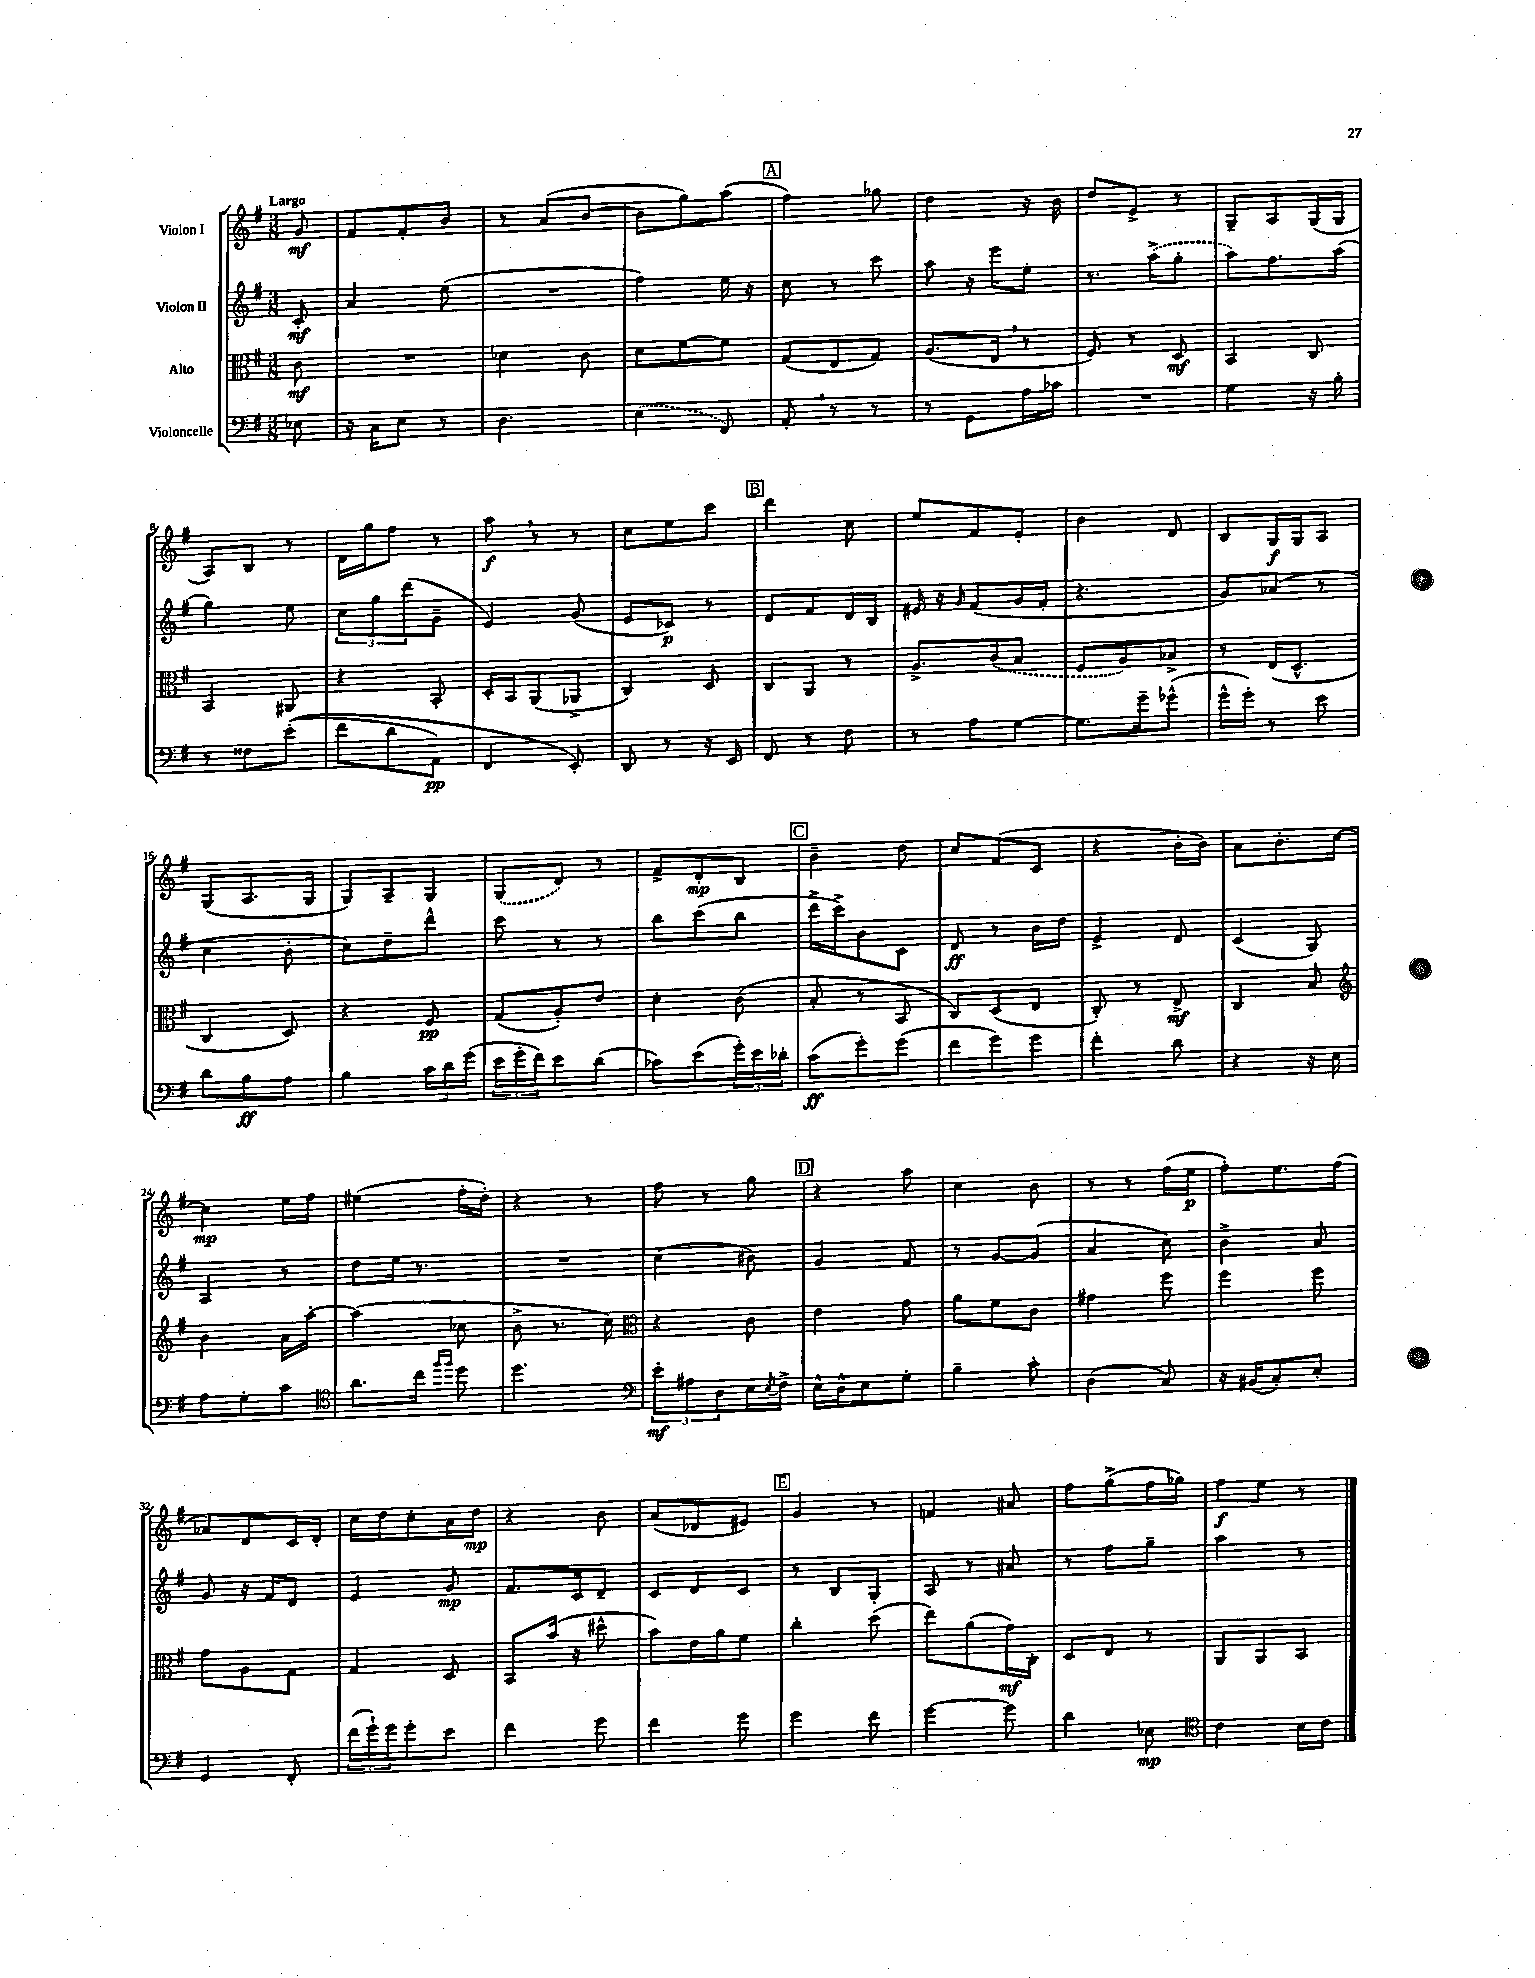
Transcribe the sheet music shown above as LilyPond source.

<<
\new StaffGroup <<
\new Staff = "s0" \with { instrumentName = "Violon I" } {
    \clef treble \key g \major \numericTimeSignature \time 3/8 \partial 8 \tempo "Largo"
    g'8\mf |
    fis'8 fis'8-. b'8 |
    r8 a'8( b'8~ |
    b'8 g''8) a''8( |
    \mark \markup { \box "A" } fis''4) ges''8 |
    d''4 r16 b'16 |
    d''8 e'8-> r8 |
    g8-- a8 g16( g16 |
    a8) b8 r8 |
    d'16 g''16 fis''8 r8 |
    a''8\f \breathe r8 r8 |
    c''8 e''8 c'''8 |
    \mark \markup { \box "B" } d'''4 c''8 |
    e''8 fis'8 e'8-. |
    b'4 d'8 |
    b8 g16\f g16 a8 |
    g8( a8. g16 |
    g8) a8-- g8 |
    \once \slurDashed g8( d'8) r8 |
    fis'8-> d'8-.\mp b8 |
    \mark \markup { \box "C" } b'4-- d''8 |
    c''8 fis'8( c'8 |
    r4 b'16-. b'16) |
    a'8 b'8.-. c''16~ |
    c''4\mp e''16 fis''16 |
    eis''4( fis''16-. d''16-.) |
    r4 r8 |
    fis''8 r8 g''8 |
    \mark \markup { \box "D" } r4 a''8 |
    c''4 b'8 |
    r8 r8 fis''16( e''16\p |
    fis''8-.) e''8. fis''16( |
    aes'8) d'8 c'16 d'16-. |
    c''16 d''16 c''8-. a'16 d''16\mp |
    r4 b'8 |
    a'8( des'8 eis'8) |
    \mark \markup { \box "E" } g'4 r8 |
    f'4 ais'8 |
    fis''8 g''8->( fis''16 ges''16) |
    fis''8\f e''8 r8 \bar "|." |
}
\new Staff = "s1" \with { instrumentName = "Violon II" } {
    \clef treble \key g \major \numericTimeSignature \time 3/8 \partial 8
    c'8-.\mf |
    a'4 e''8( |
    R4. |
    fis''4) e''16 r16 |
    \mark \markup { \box "A" } c''8 r8 c'''8 |
    a''8 r16 e'''16 e''8-. |
    r8. \once \slurDashed a''16->( g''8-. |
    a''8) fis''8. a''16( |
    g''4) e''8 |
    \tuplet 3/2 { c''8 g''8 d'''8( } g'8-- |
    e'4) g'8( |
    e'8 ces'8\p) r8 |
    \mark \markup { \box "B" } d'8 fis'8 d'16 b16 |
    eis'16 r16 \grace { g'16 } fis'8( g'16 fis'16-. |
    r4. |
    g'8) aes'8( r8 |
    c''4 b'8-. |
    c''8) d''8-- d'''8-^ |
    c'''8 r8 r8 |
    b''8 c'''8( b''8 |
    \mark \markup { \box "C" } d'''16-> c'''16->) b'8 c'8 |
    d'8\ff r8 b'16 d''16 |
    e'4-> d'8 |
    c'4( g8) |
    a4 r8 |
    d''8 e''16 r8. |
    R4. |
    c''4( bis'8) |
    \mark \markup { \box "D" } g'4 fis'8 |
    r8 g'8~ g'8( |
    a'4 c''8) |
    b'4-> a'8 |
    g'8 r16 fis'16 d'8 |
    e'4 g'8\mp |
    fis'8. c'16 d'8-- |
    c'8 d'8 c'8 |
    \mark \markup { \box "E" } r8 b8 g8-. |
    a8 r8 ais'8 |
    r8 fis''8 g''8-- |
    a''4 r8 \bar "|." |
}
\new Staff = "s2" \with { instrumentName = "Alto" } {
    \clef alto \key g \major \numericTimeSignature \time 3/8 \partial 8
    c'8\mf |
    R4. |
    des'4 c'8 |
    d'8 fis'8~ fis'8 |
    \mark \markup { \box "A" } g8( e8 g8) |
    a8.( e16 \breathe r8 |
    fis8) r8 d8\mf |
    b,4 c8 |
    b,4 ais,8 |
    r4 b,8-. |
    d16-. b,16 a,8( aes,8-> |
    c4) d8 |
    \mark \markup { \box "B" } c8 a,8 r8 |
    a8.-> \once \slurDashed c'16( b8 |
    fis8 a8) bes8-> |
    r8 e16( d8.-^ |
    c4 d8) |
    r4 fis8\pp |
    g8( a8-.) e'8 |
    d'4-. c'8( |
    \mark \markup { \box "C" } b8-. r8 b,8 |
    c8) d8( e8 |
    c8-.) r8 e8->\mf |
    c4 b8 |
    \clef treble b'4 a'16 a''16~-. |
    a''4( ces''8 |
    b'8-> r8. c''16) |
    \clef alto r4 c'8 |
    \mark \markup { \box "D" } e'4 g'8 |
    a'8 fis'8 c'8 |
    gis'4 fis''8 |
    fis''4 fis''8 |
    g'8 a8 g8 |
    g4 d8 |
    b,8 b'16( r16 dis''8-^ |
    b'8) e'16 a'16 fis'8 |
    \mark \markup { \box "E" } c''4-. d''8( |
    e''8) a'8( g'16\mf) c16-. |
    d8 e8 r8 |
    a,8 a,8 b,8 \bar "|." |
}
\new Staff = "s3" \with { instrumentName = "Violoncelle" } {
    \clef bass \key g \major \numericTimeSignature \time 3/8 \partial 8
    ees8 |
    r16 c16 e8 r8 |
    d4. |
    \once \slurDashed e4( fis,8) |
    \mark \markup { \box "A" } a,8-. \breathe r8 r8 |
    r8 g,8 a16 ces'16 |
    R4. |
    g4 r16 b16-. |
    r8 fisis8 e'8-.(\( |
    fis'8 d'8 a,8\pp) |
    fis,4 e,8-.\) |
    d,8 r8 r16 e,16 |
    \mark \markup { \box "B" } fis,8 r8 fis8 |
    r8 a8 g8~ |
    g8. g'16-- ges'8-^( |
    g'16-^ g'16-.) r8 e'8 |
    d'8 b8\ff a8 |
    b4 \tuplet 3/2 { c'16 d'16 g'16( } |
    \tuplet 3/2 { e'16 g'16-. fis'16) } e'8 d'8( |
    ces'8) e'8( \tuplet 3/2 { g'16-.) e'16 des'16-. } |
    \mark \markup { \box "C" } c'8\ff( g'8-.) g'8( |
    fis'8 g'8) g'8 |
    fis'4-. d'8 |
    r4 r16 e16 |
    a8 g8-. c'8 |
    \clef tenor a'8. c''16 \grace { fis''16 fis''16 } d''8 |
    d''4. |
    \clef bass \tuplet 3/2 { e'8-.\mf ais8 d8 } e16 \acciaccatura { e8 } fis16-> |
    \mark \markup { \box "D" } e16-^ d16-^ e8 g8-. |
    b4-- c'8-. |
    d4( c8) |
    r16 bis,16( c8-.) e8-. |
    g,4 fis,8-. |
    \tuplet 3/2 { fis'16( g'16-!) g'16 } g'8-. e'8 |
    fis'4 g'8 |
    fis'4 g'8 |
    \mark \markup { \box "E" } g'4 fis'8 |
    g'4~ g'8 |
    d'4 ees8\mp |
    \clef tenor c'4 b16 c'16 \bar "|." |
}
>>
>>
